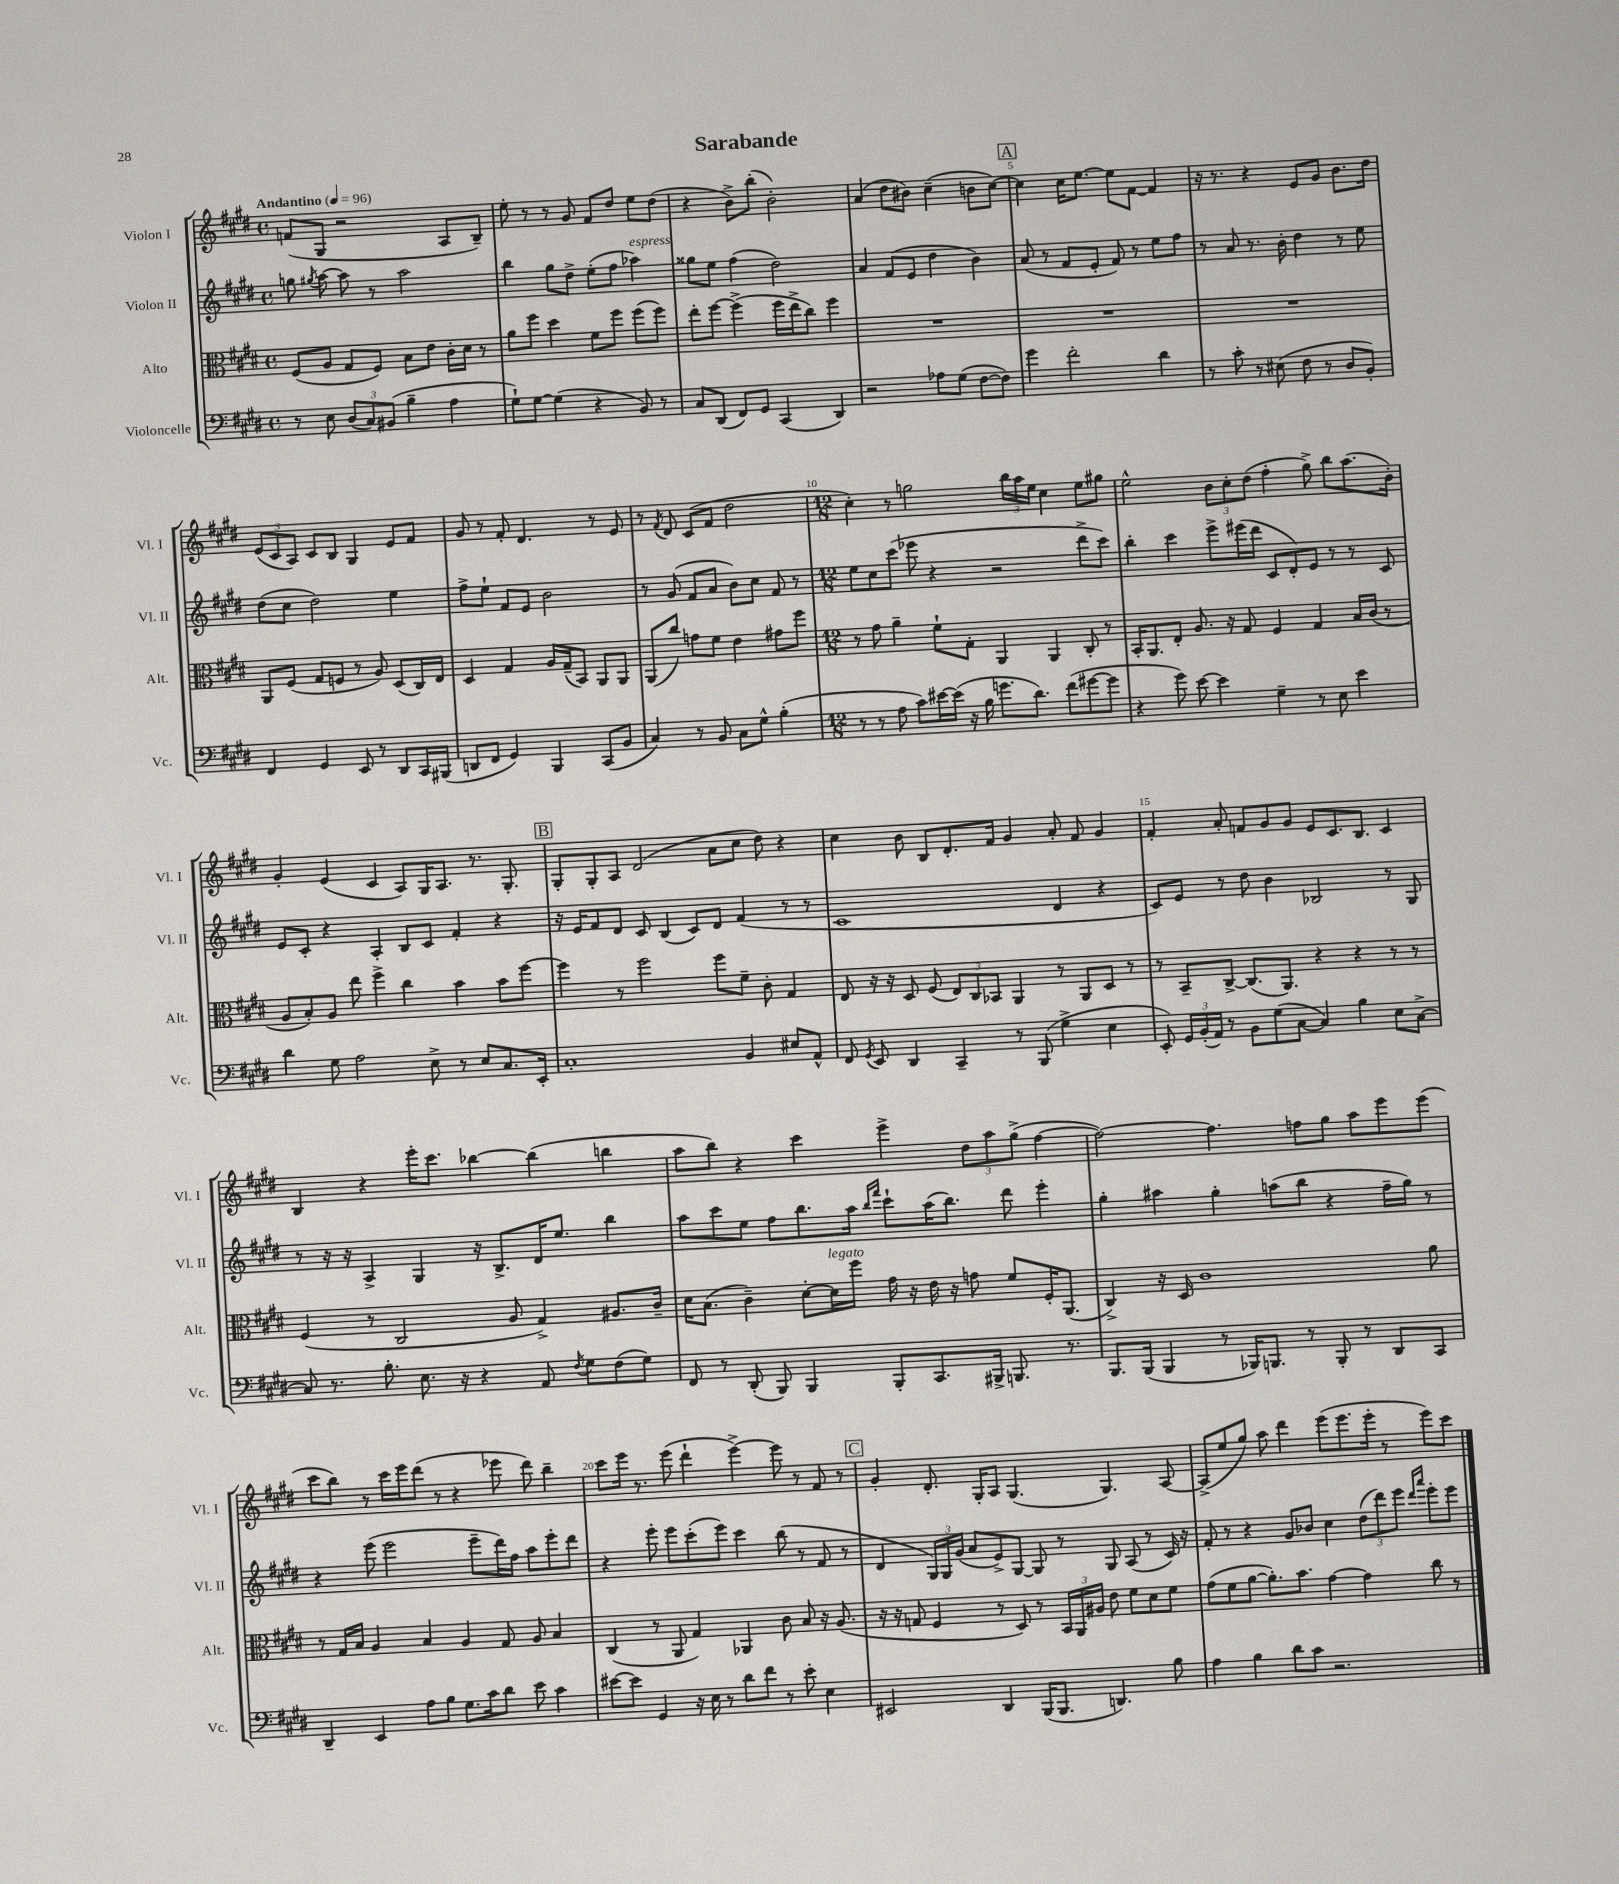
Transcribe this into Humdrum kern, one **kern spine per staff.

**kern	**kern	**kern	**kern
*staff4	*staff3	*staff2	*staff1
*clefF4	*clefC3	*clefG2	*clefG2
*k[f#c#g#d#]	*k[f#c#g#d#]	*k[f#c#g#d#]	*k[f#c#g#d#]
*M4/4	*M4/4	*M4/4	*M4/4
*met(c)	*met(c)	*met(c)	*met(c)
*MM96	*MM96	*MM96	*MM96
8r	(8F#	8gg	(8f
.	.	8qgg#	.
8E	8A	[8aa	8G#
(12D#	8G#	8aa]	2r
12C#)	.	.	.
.	8F#)	8r	.
(12BB#	.	.	.
4B~	8B	2aa	.
.	8e	.	.
4A	16c#'	.	8A
.	16d#	.	.
.	8r	.	8B~)
=	=	=	=
8G#`)	8a	4bb	8ee'
[8G#	8ff#	.	8r
(4G#]	4dd#	8gg#	8r
.	.	8dd#^	8g#
4r	8f#	(8ee'	8f#
.	8ff#	8ff#	8dd#
8BB)	(8ff#	4aa-)	8ee
8r	8ff#)	.	(8dd#
=	=	=	=
8C#	8ee'	8gg##	4r
(8DD#	[8ff#	8ee	.
8FF#)	(4ff#^]	(4ff#	8b^)
8GG#	.	.	(8bb'
(4CC#	16ff#	2dd#)	2b')
.	16ee^	.	.
.	8cc#)	.	.
4DD#)	4ff#	.	.
=	=	=	=
2r	1r	4a	(4a
.	.	(8f#	8dd#
.	.	8e	8b#)
8A-	.	4dd#	(4cc#~
(8G#	.	.	.
[8F#	.	4b)	8b
8F#])	.	.	[8cc#)
=	=	=	=
4g#	1r	(8a	4cc#]
.	.	8r	.
2f#'	.	8f#	16cc#
.	.	.	[8.ee
.	.	8e'	.
.	.	8f#)	8ee]
.	.	8r	[8f#
4d#	.	8ee	4f#]
.	.	8ff#	.
=	=	=	=
8r	1r	8r	16r
.	.	.	8.r
8c#'	.	8a	.
8r	.	8.r	4r
(8E#	.	.	.
.	.	16b'	.
8F#	.	4dd#	8e
8r	.	.	8g#
8D#	.	8r	8.b
8BB')	.	8ee	.
.	.	.	16dd#
=	=	=	=
4FF#	8AA	(8dd#	(12e
.	.	.	12c#
.	(8F#	8cc#	.
.	.	.	12A)
4GG#	8G#	2dd#)	8c#
.	8F	.	8B
8EE	8r	.	4G#
8r	8A)	.	.
8DD#	(8D#	4ee	8e
16CC#	16C#)	.	8f#
(16BBB#	16E	.	.
=	=	=	=
8DD	4D#	8ff#^	8g#
8FF#	.	8ee`	8r
4GG#)	4G#	8f#	8f#'
.	.	8e	4.d#
4BBB	16A	2b	.
.	(16G#~	.	.
.	8BB)	.	.
(8CC#	8AA	.	8r
8BB	8AA	.	8e
=	=	=	=
4C#)	(8AA	8r	8r
.	.	.	8qf#
.	8cc#)	(8g#	8d#
8r	8g	8f#	(8c#
8BB	8f#	8a	8f#
8C#	4e	8b)	2dd#
8G#^^	.	8cc#	.
(4B'	8g#	8f#	.
.	8ff#	8r	.
=	=	=	=
*M12/8	*M12/8	*M12/8	*M12/8
8r	8r	8ee	4cc#')
8r	8g#	8cc#	.
8A	4a~	(8ccc#	8r
8c#)	.	8eee-	2gg
[16e#	8f#`	4r	.
(16e#]	.	.	.
16r	8G#'	.	.
16B	.	.	.
8.g	4AA	2r	.
.	.	.	24bb
.	.	.	24aa
8.d#)	.	.	.
.	.	.	24ee
.	4AA	.	4cc#
(8f#	.	.	.
[8g#	8C#'	8ddd#^	8ee
8g#]	8r	8ccc#)	8gg#
=	=	=	=
4r	16BB'	4bb'	2ee^^
.	8.AA	.	.
8g#)	8E'	4ccc#	.
[8e	8.A	.	.
4e]	.	8eee^	12b
.	16r	.	.
.	.	.	12cc#'
.	8G#	(16eee#	.
.	.	.	(12dd#
.	.	16ddd#	.
4G#~	4F#	8c#	4ff#'
.	.	8d#')	.
8r	4G#	8e	8gg#^)
8E	.	8r	8bb
4e	16B	8r	(8.aa
.	(16c#	.	.
.	8r	8c#	.
.	.	.	16b')
=	=	=	=
4d#	8A	8e	4g#'
.	8B')	8c#'	.
8G#	8A	4r	(4e
2A	8ee	.	.
.	4ff#^	4A'	4c#
.	4cc#	8B	8A)
8E^	.	8c#	16G#
.	.	.	8.A
8r	4b	4f#'	.
8E	.	.	8.r
8.C#	8b	4r	.
.	.	.	8.G#'
.	[8ff#	.	.
16EE'	.	.	.
=	=	=	=
1C#'	4ff#]	16r	8G#'
.	.	16e	.
.	.	8f#	8G#'
.	8r	8d#	8A
.	2ff#	8c#	(2d#
.	.	(4B	.
.	.	8c#)	.
.	8ff#	8d#	8a
4BB	8f#~	(4f#	8cc#
.	8c#'	.	8dd#)
8E#	4G#	8r	4r
8AA^^	.	8r	.
=	=	=	=
8FF#	8E	1c#	4cc#
8qGG#	.	.	.
8EE	16r	.	.
.	16r	.	.
4DD#	8D#	.	8b
.	(8F#	.	8B
4CC#~	12E)	.	8.d#'
.	12C#	.	.
.	12BB-	.	.
.	.	.	16f#
8r	4AA	.	4g#
(8BBB	.	.	.
4G#^	8r	4d#	8a'
.	8AA	.	8f#
4E	8D#	4r	4g#
.	8r	.	.
=	=	=	=
8EE')	8r	8c#)	4f#'
24GG#	8BB~	8e	.
(24BB'	.	.	.
24AA)	.	.	.
8r	[8C#^	8r	8a'
8BB	(8.C#]	8dd#	8f
(8G#	.	4b	8g#
.	8.AA)	.	.
[8C#	.	.	8g#
4C#])	4r	2B-	8e
.	.	.	8.c#
4B	4r	.	.
.	.	.	8.B
8E	8r	8r	4c#
[8C#^	8r	8G#	.
=	=	=	=
8C#]	(4F#	8r	4B
8.r	.	16r	.
.	.	16r	.
.	8r	4A^	4r
8.B'	.	.	.
.	2C#	.	.
8.E	.	4G#	16eee'
.	.	.	8.ccc#
16r	.	.	.
4r	.	16r	[4bb-
.	.	8.B^	.
.	8A	.	.
8AA	4G#^)	16d#	(4bb-]
.	.	8.ee	.
8qF#	.	.	.
8G#	.	.	.
(8F#	8.A#	4bb	4bb
8G#)	.	.	.
.	16c#~	.	.
=	=	=	=
8FF#	16d#	8aa	8aa
.	(8.B	.	.
8r	.	8ccc#	8bb)
(8DD#'	4c#~)	8ee	4r
8BBB)	.	8ff#	.
4BBB	[8d#'	8.bb	4ccc#
.	16d#]	.	.
.	16ff#	16aa	.
.	.	16qqbb	.
.	.	16qqfff#	.
8BBB'	16g#	8ccc#`	4eee^
.	16r	.	.
8.CC#	16e	(16aa	.
.	16r	8.bb)	.
.	8g	.	12dd#
16BBB#^	.	.	.
.	.	.	12aa
8.BBB	8f#	8ddd#	.
.	.	.	(12gg#^
.	16F#'	4eee'	[4ff#
8.r	(8.AA	.	.
=	=	=	=
8.BBB	4C#^)	4gg#'	2ff#_)
(16BBB	.	.	.
4BBB	16r	4aa#	.
.	16D#	.	.
.	1c#	.	.
8r	.	4gg#'	4.ff#]
16BBB-)	.	.	.
8.BBB	.	.	.
.	.	(8aa	.
8r	.	8bb	8ff
8BBB'	.	4r	8gg#
8r	.	.	8aa
8DD#	.	16ff#~	8eee
.	.	16gg#)	.
8CC#	8a	8r	(8eee
=	=	=	=
4DD#~	8r	4r	8ccc#
.	16G#	.	8bb)
.	16B	.	.
4EE	4A	(8eee	8r
.	.	2eee	16ccc#
.	.	.	16eee
8A	4B	.	(8ddd#
8B	.	.	8r
8.G#	4A	.	4r
.	.	8eee~	.
16c#	.	.	.
8d#	8G#	16ddd#)	8eee-
.	.	16ff#	.
8e	8A	8aa	8ddd#)
4c#	4B	8eee'	4bb~
.	.	8ddd#	.
=	=	=	=
[8e#	(4C#	4r	8ccc#
8e#]	.	.	16eee
.	.	.	8.r
4GG#	8r	8eee'	.
.	8AA	8eee	(8eee
16r	4G#)	(8ccc#'	4ddd#`
16E	.	.	.
8r	.	8eee)	.
8d#	4AA-	4ccc#	[4eee^)
8f#	.	.	.
8r	8c#	(8bb	8eee]
8e#'	8B	8r	8r
4E	16r	8f#	8f#
.	(8.A	.	.
.	.	8r	8r
=	=	=	=
2EE#	16r	4d#	4g#'
.	16r	.	.
.	8G	.	.
.	4F#	24G#)	8.d#'
.	.	24G#	.
.	.	(24g#	.
.	.	8a	.
.	.	.	16G#'
4DD#	8r	8e^)	8A
.	8D#)	[8G#	(4.G#
(16BBB	8r	8G#]	.
8.BBB	.	.	.
.	24BB	8r	.
.	24AA	.	.
.	24A#	.	.
4.DD)	8e	8G#	4.G#)
.	8f#	(8A	.
.	8d#	8r	.
8B	8f#	16c#)	[8A
.	.	16r	.
=	=	=	=
4A	(8g#	8f#'	(8A^]
.	8f#	8r	8ee
4B	[8a	4r	8gg#)
.	8.a'])	.	8aa
8d#	.	8g#	4ddd#
.	8.b	.	.
8c#	.	8b-	.
2.r	[4g#	4cc#	(8eee
.	.	.	8.eee
.	4g#]	(12dd#	.
.	.	.	16eee'
.	.	12ddd#)	.
.	.	.	8r
.	.	12eee	.
.	.	16qqddd#	.
.	.	16qqaaa	.
.	8cc#	8eee'	8eee)
.	8r	8eee	8ccc#
==	==	==	==
*-	*-	*-	*-
